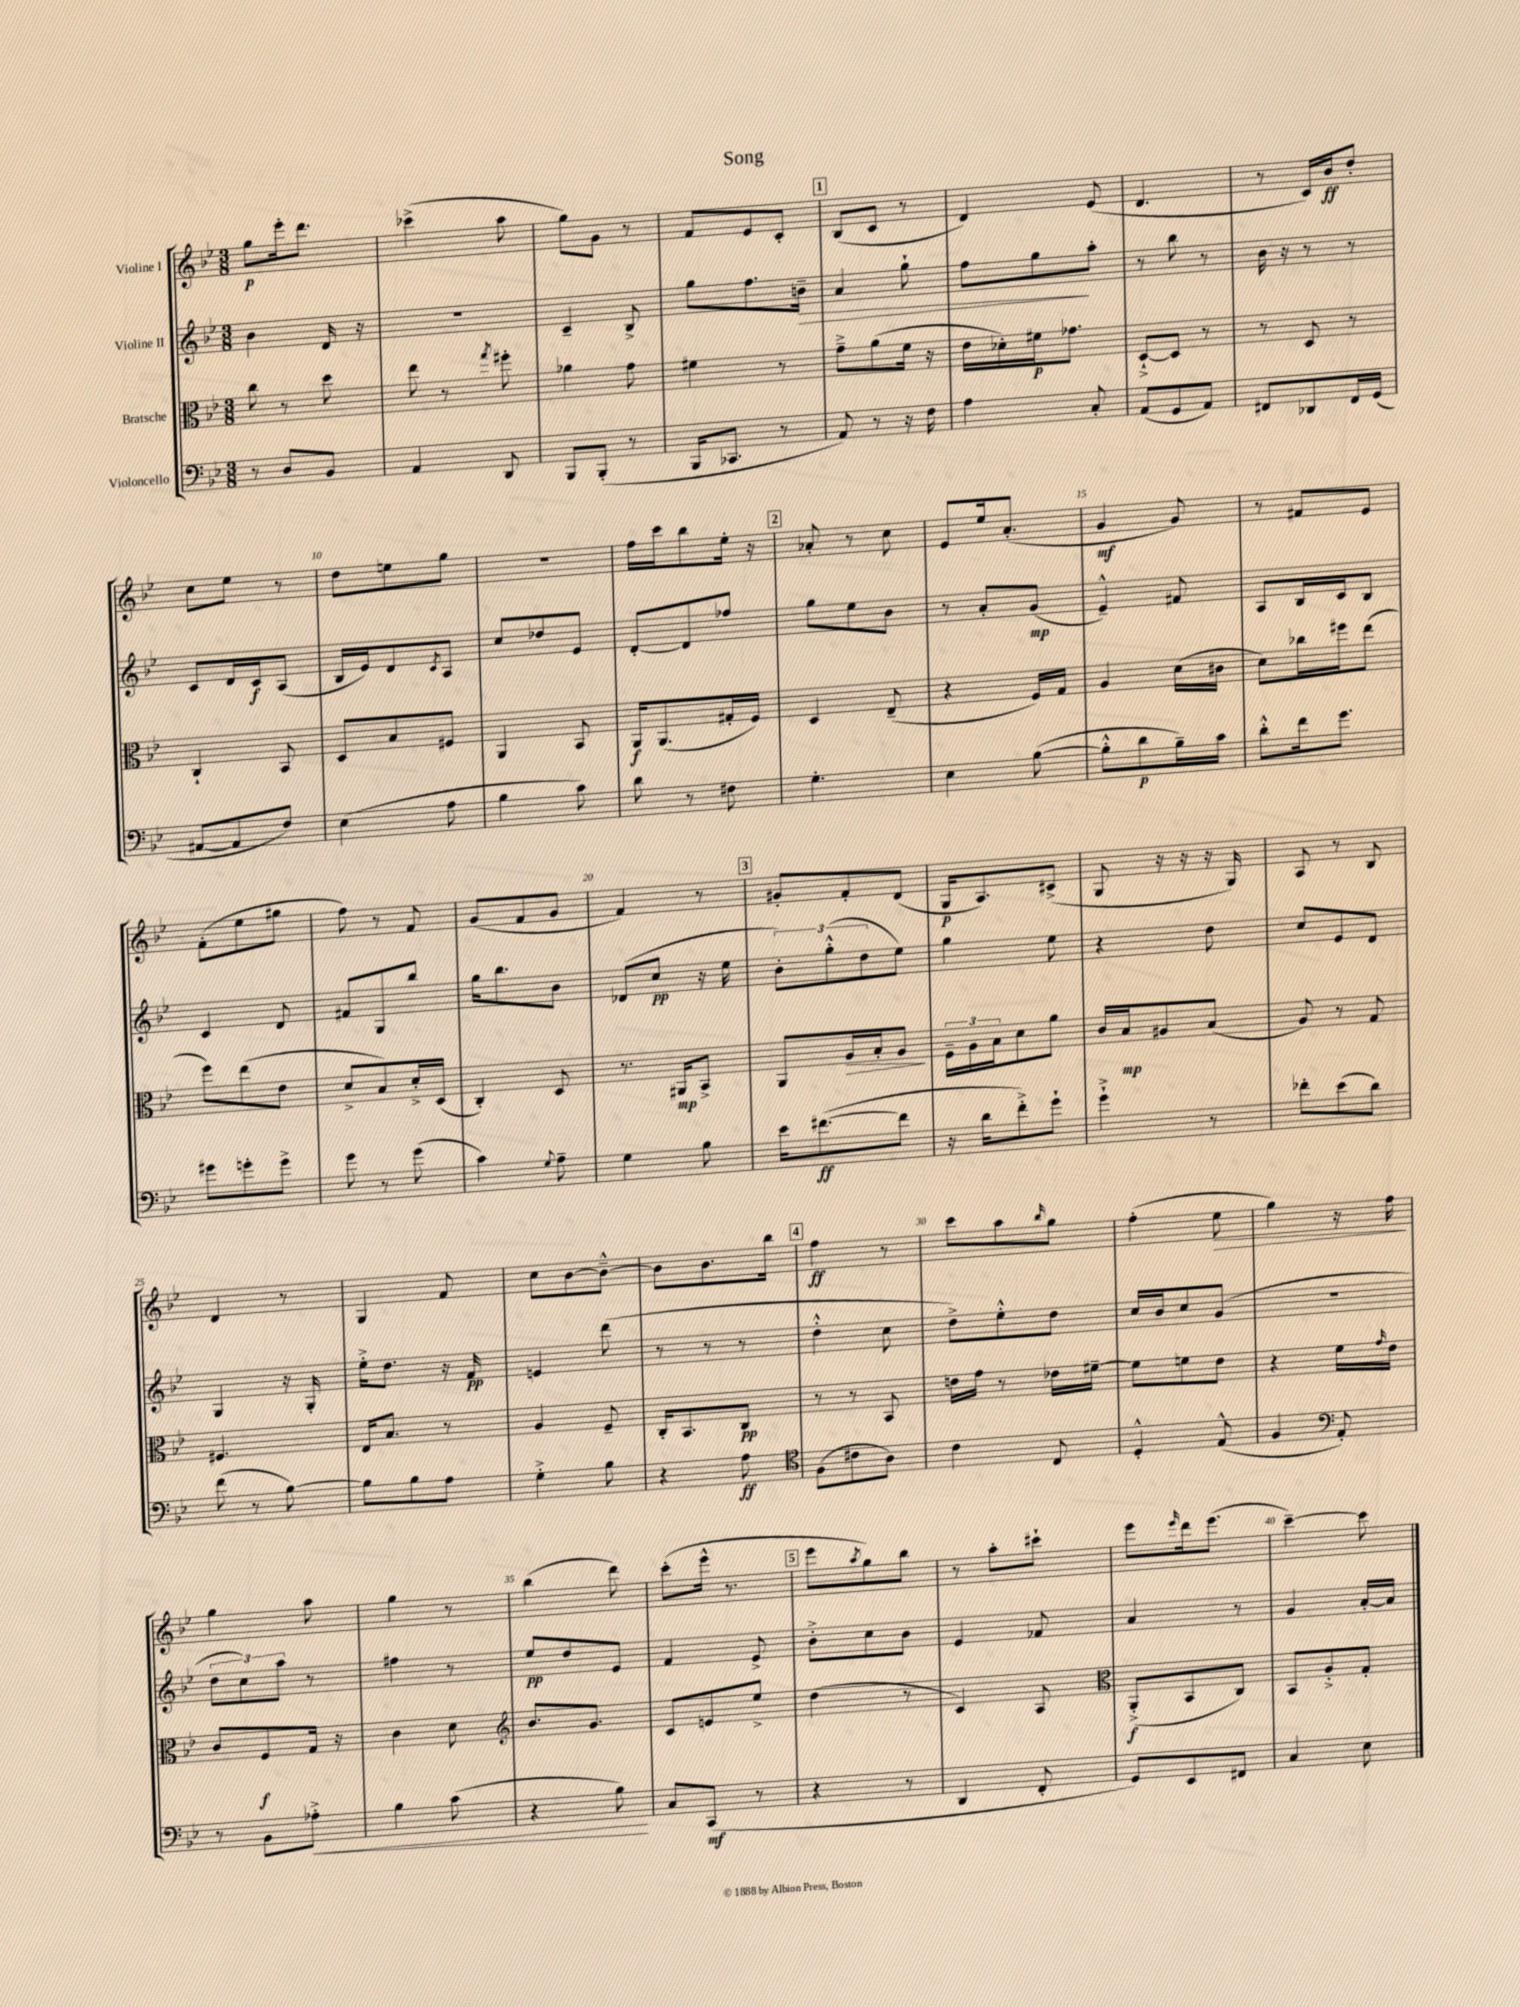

**kern	**dynam	**kern	**dynam	**kern	**dynam	**kern	**dynam
*part4	*part4	*part3	*part3	*part2	*part2	*part1	*part1
*staff4	*staff4	*staff3	*staff3	*staff2	*staff2	*staff1	*staff1
*I"Violoncello	*	*I"Bratsche	*	*I"Violine II	*	*I"Violine I	*
*clefF4	*	*clefC3	*	*clefG2	*	*clefG2	*
*k[b-e-]	*	*k[b-e-]	*	*k[b-e-]	*	*k[b-e-]	*
*M3/8	*	*M3/8	*	*M3/8	*	*M3/8	*
=1	=1	=1	=1	=1	=1	=1	=1
8r	.	8cc\	.	4b-\	.	8gg\L	p
8D/L	.	8r	.	.	.	16eee-'\k	.
.	.	.	.	.	.	8.ddd\J	.
8BB-/J	.	8dd\	.	16d/	.	.	.
.	.	.	.	16r	.	.	.
=2	=2	=2	=2	=2	=2	=2	=2
4AA/	.	8ee-\	.	4.r	.	(4ccc-X^\	.
.	.	8r	.	.	.	.	.
.	.	8qgg/	.	.	.	.	.
8DD/	.	8ff#X'\	.	.	.	8aa\	.
=3	=3	=3	=3	=3	=3	=3	=3
8BBB-/L	.	4a-X\	.	4c~/	.	8gg\L)	.
(8BBB-'/J	.	.	.	.	.	8g\J	.
8r	.	8g\	.	8B-^/	.	8r	.
=4	=4	=4	=4	=4	=4	=4	=4
16BBB-/KL	.	4f#X\	.	8gg\L	.	8f/L	.
8.CC-X/J	.	.	.	.	.	.	.
.	.	.	.	8.ff\	.	8e-/	.
8r	.	8r	.	.	.	8c'/J	.
!	!	!	!	!	!LO:HP:b	!	!
.	.	.	.	16bn~\Jk	>	.	.
!!LO:REH:place=s1:t=1
=5	=5	=5	=5	=5	=5	=5	=5
8AA/)	.	8g~^\L	.	4a/	.	(8B-/L	.
8r	.	(8a\	.	.	.	8c/J	.
16r	.	16f\Jk	.	8gg`\	.	8r	.
16F\	.	16r	.	.	.	.	.
=6	=6	=6	=6	=6	=6	=6	=6
4A\	.	16e-\LL	.	8ff\L	.	4d/)	.
.	.	16d-X'\)	.	.	.	.	.
.	.	16f#X\J	p	8gg\	.	.	.
.	.	8.g-X\J	.	.	.	.	.
8C'/	.	.	.	8aa'\J	]	(8e-/	.
=7	=7	=7	=7	=7	=7	=7	=7
(8AA/L	.	[8D`^/L	.	8r	.	4.d/	.
8GG/	.	8D/J]	.	8bb-\	.	.	.
8AA/J)	.	8r	.	8r	.	.	.
=8	=8	=8	=8	=8	=8	=8	=8
8FF#X/L	.	8r	.	16b-\	.	8r	.
.	.	.	.	16r	.	.	.
8DD-X/	.	8D/	.	8r	.	16c/LL)	.
.	.	.	.	.	.	16b-/J	ff
16FF#/L	.	8r	.	8r	.	8dd'/J	.
(16GG/JJ	.	.	.	.	.	.	.
!!LO:LB:g=z
=9	=9	=9	=9	=9	=9	=9	=9
[8AA#X/L	.	4C`/	.	8c/L	.	8cc\L	.
8AA#/]	.	.	.	16d/L	.	8ee-\J	.
.	.	.	.	16c/J	f	.	.
8F/J)	.	8BB-/	.	(8A/J	.	8r	.
=10	=10	=10	=10	=10	=10	=10	=10
(4E-\	.	8D/L	.	16B-/LL	.	8dd\L	.
.	.	.	.	16e-/J)	.	.	.
.	.	8B-/	.	8d/	.	8een\	.
.	.	.	.	8qc/	.	.	.
8A\	.	8F#X/J	.	8A/J	.	8gg\J	.
=11	=11	=11	=11	=11	=11	=11	=11
4B-\	.	4AA/	.	8cc/L	.	4.r	.
.	.	.	.	8dd-X/	.	.	.
8c\)	.	8BB-/	.	8e-/J	.	.	.
=12	=12	=12	=12	=12	=12	=12	=12
8d\	.	16AA/KL	f	[8d'/L	.	16ff\LL	.
.	.	(8.AA/	.	.	.	16ccc\J	.
8r	.	.	.	8d/]	.	8bb-\	.
8F#X\	.	16G#X'/L	.	8ff-X/J	.	16ee-'\Jk	.
.	.	16F/JJ)	.	.	.	16r	.
!!LO:REH:place=s1:t=2
=13	=13	=13	=13	=13	=13	=13	=13
4.G'\	.	4D/	.	8gg\L	.	8a-X'/	.
.	.	.	.	8ee-\	.	8r	.
.	.	(8E-~/	.	8b-\J	.	8cc\	.
=14	=14	=14	=14	=14	=14	=14	=14
4E-\	.	4r	.	8r	.	8e-/L	.
.	.	.	.	8a'/L	.	16ee-/k	.
.	.	.	.	.	.	(8.a'/J	.
([8B-\	.	16F/LL)	.	(8g/J	mp	.	.
.	.	16G/JJ	.	.	.	.	.
=15	=15	=15	=15	=15	=15	=15	=15
8B-'^^\L]	.	4A/	.	4e-~^^/)	.	4g/	mf
8d\	p	.	.	.	.	.	.
16B-~\L)	.	(16d\LL	.	8f#X/	.	8g/)	.
16c\JJ	.	16c#X\JJ	.	.	.	.	.
=16	=16	=16	=16	=16	=16	=16	=16
8d'^^\L	.	8d\L)	.	8A/L	.	8r	.
16f\k	.	16cc-X\L	.	16B-/L	.	8f#X/L	.
8.g\J	.	16ff#X\J	.	16c/J	.	.	.
.	.	(8ee-\J	.	8B-/J	.	8e-/J	.
!!LO:LB:g=z
=17	=17	=17	=17	=17	=17	=17	=17
8g#X\L	.	8ff\L)	.	4c/	.	(8f'\L	.
8gn'\	.	(8ee-\	.	.	.	8ee-\	.
8g^\J	.	8e-\J	.	8d/	.	8gg#X\J	.
=18	=18	=18	=18	=18	=18	=18	=18
8g\	.	8d^/L	.	8f#X/L	.	8ff\)	.
8r	.	8B-/)	.	8G/	.	8r	.
(8g\	.	16d'^/L	.	8bb-/J	.	8f/	.
.	.	(16D/JJ	.	.	.	.	.
=19	=19	=19	=19	=19	=19	=19	=19
4c\)	.	4C'/)	.	16gg\KL	.	(8g/L	.
.	.	.	.	8.bb-\	.	.	.
.	.	.	.	.	.	8f/	.
8qqG/	.	.	.	.	.	.	.
8A~\	.	8D/	.	8b-\J	.	8g/J	.
=20	=20	=20	=20	=20	=20	=20	=20
4G\	.	8.r	.	(8d-X/L	.	4f/)	.
.	.	.	.	8cc/J	pp	.	.
.	.	16AA#X/KL	mp	.	.	.	.
8B-\	.	8BB-^/J	.	16r	.	8r	.
.	.	.	.	16ee-\	.	.	.
!!LO:REH:place=s1:t=3
=21	=21	=21	=21	=21	=21	=21	=21
16e-\KL	.	8AA/L	.	12b-'\L)	.	8g#X'/L	.
([8.f#X\	ff	.	.	.	.	.	.
.	.	.	.	(12gg'^^\	.	.	.
!	!	!	!LO:HP:b	!	!	!	!
.	.	16A/L	>	.	.	8f'/	.
.	.	.	.	12dd\	.	.	.
.	.	16B-'/J	.	.	.	.	.
8f#\J]	.	8A/J	.	8ee-\J)	.	(8d/J	.
.	.	.	]	.	.	.	.
=22	=22	=22	=22	=22	=22	=22	=22
16r	.	24F~\LL	.	4gg\	.	16G/KL	p
.	.	24A\	.	.	.	.	.
16d\KL	.	.	.	.	.	8.A/)	.
.	.	24B-\J	.	.	.	.	.
8f'^\)	.	8d\	.	.	.	.	.
8g`\J	.	8a\J	.	8ee-\	.	(8c#X^/J	.
=23	=23	=23	=23	=23	=23	=23	=23
4g`^\	.	16c/LL	.	4r	.	8G/	.
.	.	16B-/J	mp	.	.	.	.
.	.	8A#X/	.	.	.	16r	.
.	.	.	.	.	.	16r	.
8r	.	(8B-/J	.	8dd\	.	16r	.
.	.	.	.	.	.	16G/)	.
=24	=24	=24	=24	=24	=24	=24	=24
8f-X'\L	.	8A/)	.	8cc/L	.	8A/	.
(8e-\	.	8r	.	8e-/	.	8r	.
8d\J)	.	8G/	.	8d/J	.	8B-/	.
!!LO:LB:g=z
=25	=25	=25	=25	=25	=25	=25	=25
(8f\	.	4.F#X/	.	4G/	.	4d/	.
8r	.	.	.	.	.	.	.
[8B-\)	.	.	.	16r	.	8r	.
.	.	.	.	16G'/	.	.	.
=26	=26	=26	=26	=26	=26	=26	=26
8B-\L]	.	16E-/KL	.	16ee-'^\KL	.	4G/	.
.	.	8.B-/J	.	8.dd\J	.	.	.
8B-\	.	.	.	.	.	.	.
8A\J	.	8r	.	16r	.	8f/	.
.	.	.	.	16f/	pp	.	.
=27	=27	=27	=27	=27	=27	=27	=27
4G'^\	.	4A/	.	4en/	.	8cc\L	.
.	.	.	.	.	.	[8b-\	.
8B-\	.	8F~/	.	(8ddd\	.	8b-~^^\J_	.
=28	=28	=28	=28	=28	=28	=28	=28
4r	.	16C'/KL	.	8r	.	8b-\L]	.
.	.	8.BB-/	.	.	.	.	.
.	.	.	.	8r	.	8.b-\	.
8A\	ff	8C/J	pp	8r	.	.	.
.	.	.	.	.	.	16bb-\Jk	.
!!LO:REH:place=s1:t=4
=29	=29	=29	=29	=29	=29	=29	=29
*clefC4	*	*	*	*	*	*	*
(8F\L	.	8r	.	4dd'^^\	.	4ff\	ff
8c#X\	.	8r	.	.	.	.	.
8A\J)	.	8BB-/	.	8cc\	.	8r	.
=30	=30	=30	=30	=30	=30	=30	=30
4c\	.	16en\LL	.	8dd^\L)	.	8ccc\L	.
.	.	16g\JJ	.	.	.	.	.
.	.	8r	.	8ee-'^^\	.	8aa\	.
.	.	.	.	.	.	16qqbb-/	.
8C/	.	16e-X\LL	.	8dd\J	.	8gg\J	.
.	.	[16f#X~\JJ	.	.	.	.	.
=31	=31	=31	=31	=31	=31	=31	=31
4D'^^/	.	8f#\L]	.	16cc/LL	.	(4ff'\	.
.	.	.	.	16b-/J	.	.	.
.	.	8fn\	.	8cc/	.	.	.
!	!	!	!	!	!	!	!LO:HP:b
(8E-^^/	.	8e-\J	.	(8g/J	.	8ee-\	>
=32	=32	=32	=32	=32	=32	=32	=32
4F/	.	4r	.	4.r	.	4gg\)	.
*clefF4	*	*	*	*	*	*	*
8AA'/)	.	16f\LL	.	.	.	16r	.
.	.	16qqg/	.	.	.	.	.
.	.	16e-\JJ	.	.	.	16ff\	.
.	.	.	.	.	.	.	]
!!LO:LB:g=z
=33	=33	=33	=33	=33	=33	=33	=33
8r	.	8c/L	.	12dd\L	.	4gg\	.
.	.	.	.	12cc\)	.	.	.
8BB-\L	.	8F/	f	.	.	.	.
.	.	.	.	12aa\J	.	.	.
!	!LO:HP:b	!	!	!	!	!	!
8A-X'^\J	<	16G/Jk	.	8r	.	8aa\	.
.	.	16r	.	.	.	.	.
=34	=34	=34	=34	=34	=34	=34	=34
4B-\	.	4c\	.	4ff#X\	.	4gg\	.
(8c\	.	8d\	.	8r	.	8r	.
=35	=35	=35	=35	=35	=35	=35	=35
*	*	*clefG2	*	*	*	*	*
4r	.	8.b-/L	.	8ee-/L	pp	(4bb-\	.
.	.	.	.	8dd/	.	.	.
.	.	8.g/J	.	.	.	.	.
8B-\)	.	.	.	8e-/J	.	8ddd\)	.
.	[	.	.	.	.	.	.
=36	=36	=36	=36	=36	=36	=36	=36
8C/L	.	8c/L	.	4f/	.	(8ccc'\L	.
(8CC/J	mf	8en/	.	.	.	16eee-^^\Jk	.
.	.	.	.	.	.	8.r	.
8r	.	8ee-^/J	.	8e-^/	.	.	.
!!LO:REH:place=s1:t=5
=37	=37	=37	=37	=37	=37	=37	=37
4r	.	(4dd\	.	8b-'^\L	.	8eee-\L	.
.	.	.	.	.	.	8qaa/	.
.	.	.	.	8cc\	.	8gg\)	.
8r	.	8r	.	8b-\J	.	8bb-\J	.
=38	=38	=38	=38	=38	=38	=38	=38
4DD/	.	4c/)	.	4e-/	.	8r	.
.	.	.	.	.	.	8aa'\L	.
8FF'/	.	8A/	.	8f-X/	.	8ccc#X`\J	.
=39	=39	=39	=39	=39	=39	=39	=39
*	*	*clefC3	*	*	*	*	*
8GG/L)	.	(8AA'^/L	f	4a/	.	8eee-\L	.
.	.	.	.	.	.	16qqeee-/	.
8EE-/	.	8BB-/	.	.	.	16ddd\k	.
.	.	.	.	.	.	(8.eee-\J	.
8FF#X/J	.	8C/J)	.	8r	.	.	.
=40	=40	=40	=40	=40	=40	=40	=40
4C/	.	8BB-/L	.	4g/	.	[4ccc~\)	.
.	.	8A'^/	.	.	.	.	.
8E-\	.	8G'/J	.	[16a'/LL	.	8ccc\]	.
.	.	.	.	16a/JJ]	.	.	.
==	==	==	==	==	==	==	==
*-	*-	*-	*-	*-	*-	*-	*-
